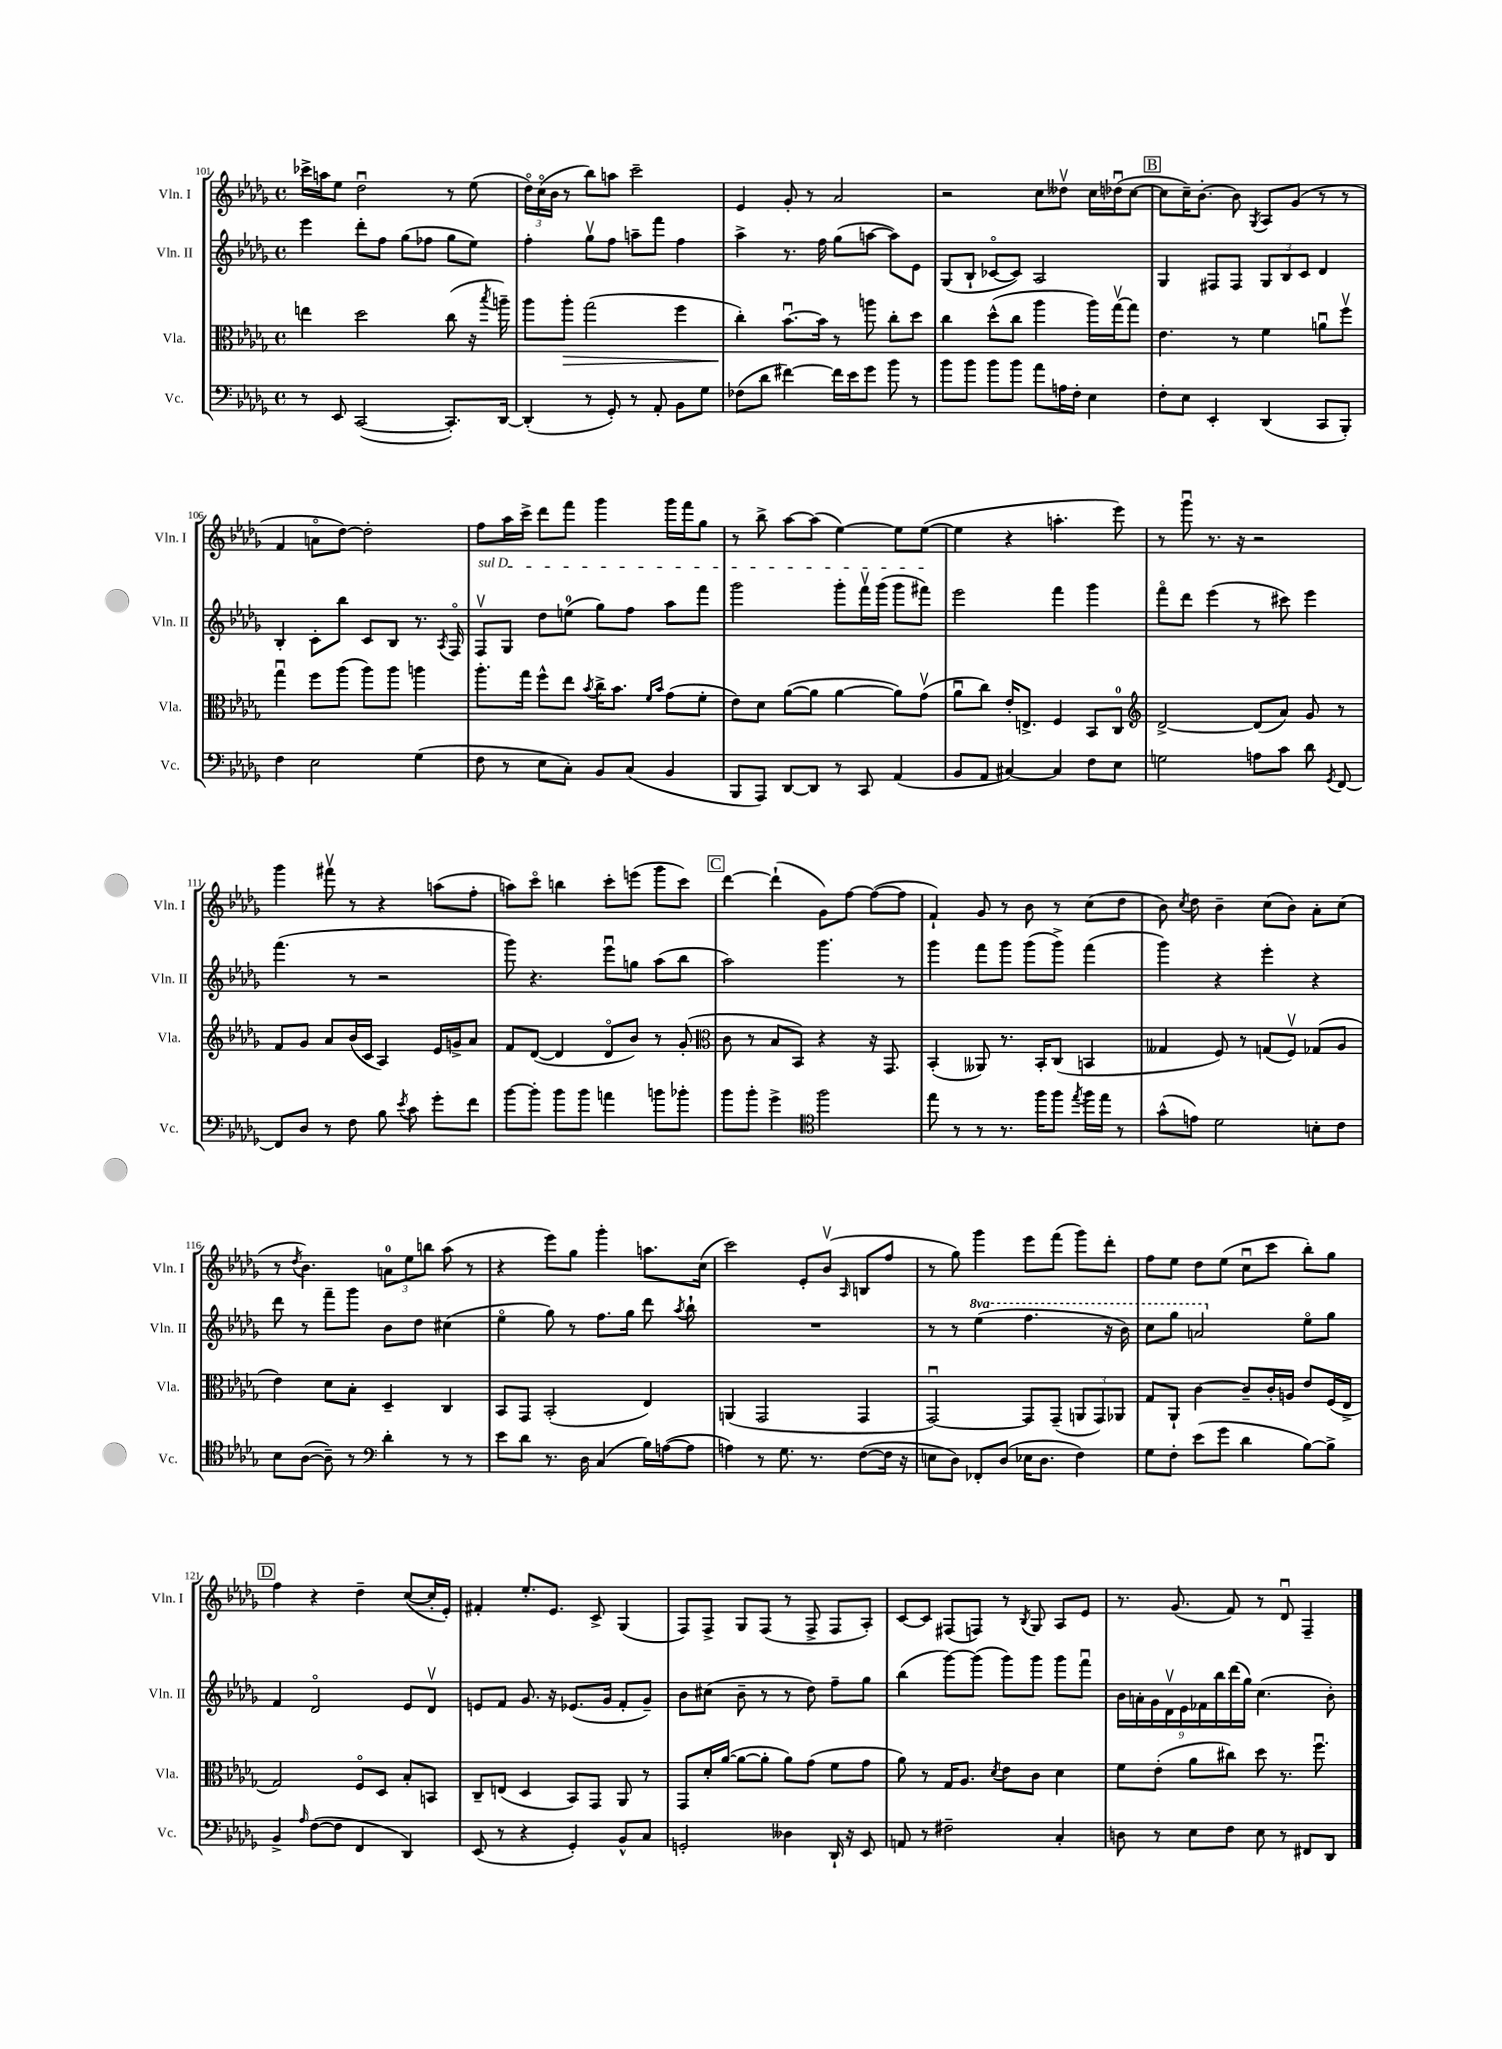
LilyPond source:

<<
\new StaffGroup <<
\new Staff = "s0" \with { instrumentName = "Vln. I" shortInstrumentName = "Vln. I" } {
    \clef treble \key des \major \defaultTimeSignature \time 4/4
    \autoBeamOff ces'''16[-> a''16 ees''8] des''2\downbow r8 ees''8( |
    \tuplet 3/2 { des''16[\flageolet) c''16\flageolet( bes'16] } r8 bes''8[) a''8] c'''2-- |
    ees'4 ges'8-. r8 aes'2 |
    r2 c''8[ deses''8]\upbow c''16[ des''16\downbow( c''8]~ |
    \mark \markup { \box "B" } c''8[ c''16--) bes'8.]~-. bes'8 \acciaccatura { ges8 } aes8[ ges'8]( r8 r8 |
    f'4 a'8[\flageolet des''8]~) des''2-. |
    f''8[ aes''16 c'''16]-> des'''8[ f'''8] ges'''4 ges'''16[ f'''16 ges''8] |
    r8 bes''8-> aes''8[~ aes''8]( ees''4~) ees''8[ ees''8]~( |
    ees''4 r4 a''4.-. ees'''8) |
    r8 ges'''8\downbow r8. r16 r2 |
    ges'''4 fis'''8\upbow r8 r4 a''8[( f''8]-. |
    a''8[) c'''8]\flageolet b''4 c'''8[-. e'''8]( ges'''8[ c'''8]) |
    \mark \markup { \box "C" } des'''4~ des'''4-!( ges'8[) f''8]~ f''8[~( f''8] |
    f'4-!) ges'8 r8 bes'8 r8 c''8[( des''8] |
    bes'8) \acciaccatura { c''8 } des''8 bes'4-- c''8[( bes'8]) aes'8[-. c''8]( |
    r8 \acciaccatura { des''8 } bes'4.) \tuplet 3/2 { a'8[-0 ees''8 b''8] } aes''8( r8 |
    r4 ees'''8[) ges''8] ges'''4-. a''8.[ c''16]( |
    c'''2) ees'8[-. bes'8]\upbow( \grace { aes16 } b8[ f''8] |
    r8 ges''8) ges'''4 ees'''8[ f'''8]( ges'''8[) des'''8]-. |
    f''8[ ees''8] des''8[ ees''8]( c''8[\downbow c'''8] bes''8[-.) ges''8] |
    \mark \markup { \box "D" } f''4 r4 des''4-- c''8[~( c''16-. ees'16]-.) |
    fis'4-. ees''8.[-. ees'8.] c'8-> ges4( |
    f8[) f8]-> ges8[ f8]( r8 f8-> f8[ aes8]-.) |
    c'8[~ c'8] fis8[( f8]) r8 \acciaccatura { bes8 } ges8 aes8[ ees'8] |
    r8. ges'8.( f'8) r8 des'8\downbow f4-- \bar "|." |
}
\new Staff = "s1" \with { instrumentName = "Vln. II" shortInstrumentName = "Vln. II" } {
    \clef treble \key des \major \defaultTimeSignature \time 4/4 \set Staff.ottavationMarkups = #ottavation-simple-ordinals
    \autoBeamOff ees'''4 des'''8[-. f''8] ges''8[( fes''8] ges''8[ ees''8]) |
    f''4-. ges''8[\upbow f''8] a''8[-- f'''8] f''4 |
    aes''4-> r8. f''16 ges''8[( a''8]~ a''8[) ees'8] |
    ges8[( bes8]-! ces'8[~\flageolet ces'8]) aes2 |
    \mark \markup { \box "B" } ges4 fis8[ fis8] \tuplet 3/2 { ges8[ bes8 c'8] } des'4 |
    bes4-. c'8[-. bes''8] c'8[ bes8] r8. \acciaccatura { aes8 } f16\flageolet |
    \once \override TextSpanner.bound-details.left.text = \markup { \italic "sul D" } f8[\upbow\startTextSpan ges8] des''8[ e''8]-0( ges''8[) f''8] aes''8[ f'''8] |
    ges'''2 ges'''8[-. f'''16\upbow ges'''16]( ges'''8[ fis'''8]\stopTextSpan) |
    ees'''2 f'''4 ges'''4 |
    f'''8[\flageolet des'''8] ees'''4( r8 cis'''8) ees'''4 |
    f'''4.( r8 r2 |
    ges'''8) r4. ees'''8[\downbow g''8] aes''8[( bes''8] |
    \mark \markup { \box "C" } aes''2) ges'''4. r8 |
    ges'''4 f'''8[ ges'''8] ges'''8[( ges'''8]->) f'''4( |
    ges'''4) r4 ees'''4-. r4 |
    des'''8 r8 f'''8[-- ges'''8] bes'8[ des''8] cis''4( |
    ees''4\flageolet ges''8) r8 f''8.[ ges''16] des'''8 \acciaccatura { aes''8 } bes''8-! |
    R1 |
    r8 r8 \ottava #1 ees'''4( f'''4. r16 bes''16) |
    c'''8[ ges'''8] a''2 \ottava #0 ees''8[\flageolet ges''8] |
    \mark \markup { \box "D" } f'4 des'2\flageolet ees'8[ des'8]\upbow |
    e'8[ f'8] ges'8. r16 ees'8.[( ges'16] f'8[-. ges'8]--) |
    bes'8[ cis''8]( bes'8-- r8 r8 des''8) f''8[-- ges''8] |
    bes''4( ges'''8[~) ges'''8]( ges'''8[) ges'''8] ges'''8[ f'''8]\downbow |
    \tuplet 9/8 { bes'16[ a'16-. ges'16 des'16\upbow ees'16 fes'16 bes''16 des'''16( ges''16]) } c''4.( bes'8-.) \bar "|." |
}
\new Staff = "s2" \with { instrumentName = "Vla." shortInstrumentName = "Vla." } {
    \clef alto \key des \major \defaultTimeSignature \time 4/4
    \autoBeamOff e''4 des''2 c''8( r16 \acciaccatura { bes''8 } a''16--) |
    aes''8[ aes''8]-.\> ges''2( f''4 |
    c''4-.\!) bes'8.[~\downbow bes'16] r8 a''8 c''8[-. des''8] |
    c''4 des''8[-^( c''8] aes''4 aes''16[) ges''16~\upbow ges''8] |
    \mark \markup { \box "B" } ees'4. r8 f'4 a'8[\downbow f''8]\upbow |
    ges''4\downbow f''8[ aes''8]( aes''8[) aes''8] a''4 |
    aes''8.[-. ges''16] f''8[-^ ees''8] \acciaccatura { bes'8 } c''16[-> bes'8.] \grace { f'16[ bes'16] } ges'8[( f'8]-. |
    ees'8[) des'8] aes'8[~( aes'8] aes'4~ aes'8[) ges'8]\upbow( |
    aes'8[\downbow c''8]) ees'16[-. e8.]-> f4 bes,8[ c8]-0 |
    \clef treble des'2~-> des'8[( aes'8]) ges'8 r8 |
    f'8[ ges'8] aes'8[ bes'16( c'16] aes4) ees'16[ g'16-> aes'8] |
    f'8[ des'8]~( des'4 des'8[\flageolet bes'8]) r8 ges'8-.( |
    \mark \markup { \box "C" } \clef alto c'8 r8 bes8[ bes,8]) r4 r16 ges,8. |
    bes,4-.( aeses,8) r8. bes,16[-. c8]( b,4 |
    geses4 f8) r8 g8[( f8]\upbow) ges8[( aes8] |
    ees'4) des'8[ bes8]-. des4-- c4 |
    bes,8[ ges,8] bes,2-.( ees4) |
    a,4( ges,2 ges,4 |
    ges,2~\downbow) ges,8[ ges,8]--( \tuplet 3/2 { a,8[ ges,8) aes,8] } |
    ges8[ aes,8]-! c'4~ c'8[-- c'16-. a16] ees'8[ f16( ees16]-> |
    \mark \markup { \box "D" } ges2) f8[\flageolet des8] bes8[-. b,8] |
    c8[-- e8]( des4 bes,8[) ges,8] aes,8 r8 |
    ges,8[ des'16-. aes'16]~( aes'8[~ aes'8]-. aes'8[) ges'8]( f'8[ ges'8] |
    aes'8) r8 ges16[ aes8.] \acciaccatura { des'8 } ees'8[ c'8] des'4 |
    f'8[ ees'8]-.( aes'8[ cis''8]) des''8 r8. f''8.\downbow \bar "|." |
}
\new Staff = "s3" \with { instrumentName = "Vc." shortInstrumentName = "Vc." } {
    \clef bass \key des \major \defaultTimeSignature \time 4/4
    \autoBeamOff r8 ees,8 c,2~( c,8.[-.) des,16]~ |
    des,4-.( r8 ges,8-.) r8 aes,8-. bes,8[ ges8] |
    fes8[( des'8] fis'4~) fis'16[ ees'16 ges'8] bes'8 r8 |
    bes'8[ bes'8] bes'8[ bes'8] aes'8[ a16 f16]-. ees4 |
    \mark \markup { \box "B" } f8[-. ees8] ees,4-. des,4( c,8[ bes,,8]-.) |
    f4 ees2 ges4( |
    f8 r8 ees8[ c8]-.) bes,8[ c8]( bes,4 |
    bes,,8[ aes,,8]) des,8[~ des,8] r8 c,8 aes,4( |
    bes,8[ aes,8] cis4~) cis4 f8[ ees8] |
    g2 a8[ c'8] des'8 \acciaccatura { ges,8 } f,8~ |
    f,8[ des8] r8 f8 bes8 \acciaccatura { ees'8 } c'8 ges'8[-. f'8] |
    bes'8[~ bes'8]-. bes'8[ bes'8] a'4 b'8[ bes'8]-. |
    \mark \markup { \box "C" } bes'8[ bes'8]-. ges'4-> \clef tenor f''2 |
    ees''8 r8 r8 r8. f''16[ f''8] \acciaccatura { ees''8 } f''16[ ees''16] r8 |
    ges'8[-^( e'8]) des'2 b8[-. c'8] |
    bes8[ aes8]~( aes8--) r8 \clef bass des'4-. r8 r8 |
    ees'8[ des'8] r8. des16 c4( bes16[) a16~( a8] |
    a4) r8 ges8. r8. f8[~( f16] r16 |
    e8[ des8]) fes,8[-. des8]( ees16[ des8.] f4) |
    ges8[ f8]-. ees'8[( ges'8] des'4 bes8[~) bes8]-> |
    \mark \markup { \box "D" } bes,4-> \grace { aes16 } f8[~( f8] f,4 des,4) |
    ees,8( r8 r4 ges,4-.) bes,8[-^ c8] |
    g,2-. deses4 des,16-! r16 ees,8 |
    a,8 r8 fis2-- c4-. |
    d8 r8 ees8[ f8] ees8 r8 fis,8[ des,8] \bar "|." |
}
>>
>>
\layout { \context { \Score currentBarNumber = #101 } }
